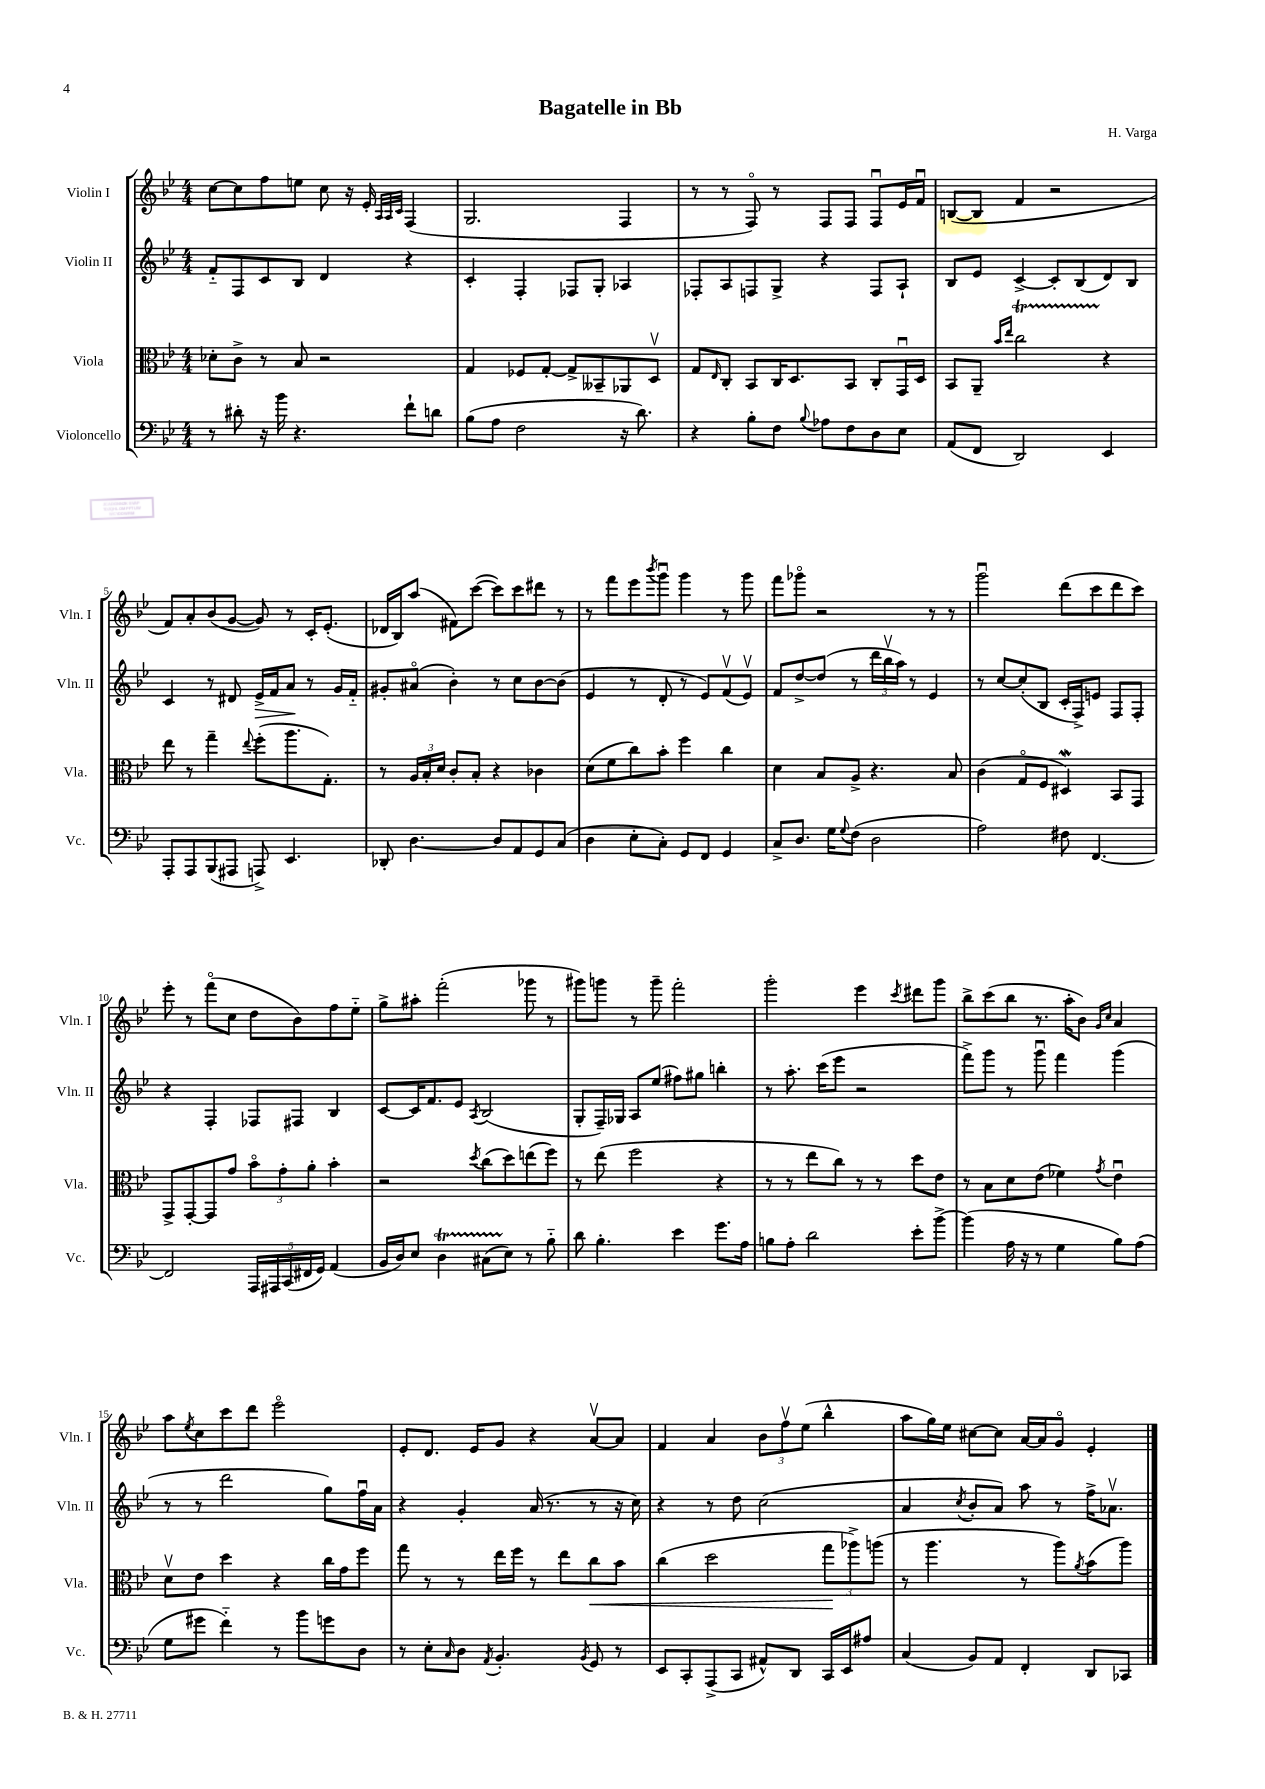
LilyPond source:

\header { title = "Bagatelle in Bb" composer = "H. Varga" }
<<
\new StaffGroup <<
\new Staff = "s0" \with { instrumentName = "Violin I" shortInstrumentName = "Vln. I" } {
    \clef treble \key bes \major \numericTimeSignature \time 4/4
    c''8~ c''8 f''8 e''8 c''8 r16 ees'16-. \grace { a32 a32 c'32 } f4( |
    g2. f4 |
    r8 r8 f8\flageolet) r8 f8 f8 f8\downbow ees'16 f'16\downbow |
    b8~( b8 f'4 r2 |
    f'8) a'8-. bes'8( g'8~ g'8) r8 c'16-. ees'8.-.( |
    des'16 bes16) a''8( fis'8) c'''8~( c'''8) c'''8 dis'''8 r8 |
    r8 f'''8 ees'''8 \acciaccatura { bes'''8 } g'''8\downbow g'''4 r8 g'''8 |
    f'''8 ges'''8\flageolet r2 r8 r8 |
    g'''2\downbow d'''8( c'''8 d'''8 c'''8) |
    ees'''8-. r8 f'''8\flageolet( c''8 d''8 bes'8) f''8 ees''8-_ |
    g''8-> ais''8-. f'''2-.( ges'''8 r8 |
    gis'''8) g'''8 r8 g'''8-- f'''2-. |
    g'''2-. ees'''4 \acciaccatura { c'''8 } dis'''8 g'''8 |
    bes''8-> c'''8( bes''8 r8. a''16-. bes'8) \grace { g'16 c''16 } a'4 |
    a''8 \acciaccatura { ees''8 } c''8 c'''8 d'''8 ees'''2\flageolet |
    ees'8-. d'8. ees'16 g'8 r4 a'8~\upbow a'8 |
    f'4 a'4 \tuplet 3/2 { bes'8 f''8\upbow ees''8( } bes''4-^ |
    a''8 g''16) ees''16 cis''8~ cis''8 a'16~ a'16 g'8\flageolet ees'4-. \bar "|." |
}
\new Staff = "s1" \with { instrumentName = "Violin II" shortInstrumentName = "Vln. II" } {
    \clef treble \key bes \major \numericTimeSignature \time 4/4
    f'8-_ f8 c'8 bes8 d'4 r4 |
    c'4-. f4-. fes8 g8-. aes4 |
    fes8-. a8 f8 g8-> r4 f8 a8-! |
    bes8 ees'8 c'4~-> c'8-. bes8( d'8) bes8 |
    c'4 r8 dis'8 ees'16->\> f'16 a'8\! r8 g'16 f'16-_ |
    gis'8-. ais'8\flageolet( bes'4-.) r8 c''8 bes'8~ bes'8( |
    ees'4 r8 d'8-. r8 ees'8) f'8\upbow( ees'8\upbow) |
    f'8 d''8~-> d''8( r8 \tuplet 3/2 { d'''16 bes''16\upbow a''16) } r8 ees'4 |
    r8 c''8~ c''8-.( bes8 c'16-. f16->) e'8 f8 f8-. |
    r4 f4-. fes8 fis8 bes4 |
    c'8~ c'16 f'8. ees'8 \acciaccatura { a8 } bes2( |
    g8-. f16--) ges16 a8 ees''8( fis''8) gis''8 b''4-. |
    r8 a''8.-. c'''16( ees'''8 r2 |
    f'''8->) g'''8 r8 g'''8\downbow f'''4 g'''4( |
    r8 r8 d'''2 g''8) f''16\downbow a'16 |
    r4 g'4-. a'16( r8. r8 r16 c''16) |
    r4 r8 d''8 c''2( |
    a'4 \acciaccatura { c''8 } bes'8-. a'8) a''8 r8 f''16-> aes'8.\upbow \bar "|." |
}
\new Staff = "s2" \with { instrumentName = "Viola" shortInstrumentName = "Vla." } {
    \clef alto \key bes \major \numericTimeSignature \time 4/4
    des'8-. c'8-> r8 bes8 r2 |
    g4 fes8 g8~-. g8-> beses,8-- aes,8 d8\upbow |
    g8 \grace { ees16 } c8-. bes,8 c16 d8. bes,8 c8-. g,16\downbow d16 |
    bes,8 a,8-- \grace { bes'16 ees''16 } c''2\startTrillSpan r4\stopTrillSpan |
    ees''8 r8 g''4-- \appoggiatura { ees''8 } f''8-.( a''8. g8.-.) |
    r8 \tuplet 3/2 { a16 bes16-. d'16 } c'8-. bes8-. r4 ces'4 |
    d'8( f'8 c''8) bes'8-. f''4 c''4 |
    d'4 bes8 a8-> r4. bes8 |
    c'4( g8\flageolet f8 dis4\mordent) bes,8 g,8 |
    g,8-> g,8~-. g,8 g'8 \tuplet 3/2 { bes'8\flageolet g'8-. a'8-. } bes'4-. |
    r2 \acciaccatura { d''8 } c''8( d''8) e''8( f''8) |
    r8 ees''8( f''2 r4 |
    r8 r8 ees''8 c''8) r8 r8 d''8 ees'8 |
    r8 bes8 d'8 ees'8( fes'4) \acciaccatura { g'8 } ees'4\downbow |
    d'8\upbow ees'8 d''4 r4 c''16 g'16 f''8 |
    g''8 r8 r8 ees''16 f''16 r8 ees''8 c''8\< bes'8 |
    c''4( d''2 \tuplet 3/2 { g''8\! aes''8->) a''8( } |
    r8 a''4. r8 a''8) \acciaccatura { a'8 } bes'8( a''8) \bar "|." |
}
\new Staff = "s3" \with { instrumentName = "Violoncello" shortInstrumentName = "Vc." } {
    \clef bass \key bes \major \numericTimeSignature \time 4/4
    r8 dis'8-. r16 bes'16 r4. f'8-! d'8 |
    bes8( a8 f2 r16 d'8.) |
    r4 bes8-. f8 \appoggiatura { bes8 } aes8 f8 d8 ees8 |
    a,8( f,8 d,2) ees,4 |
    a,,8-. a,,8 bes,,8( ais,,8 a,,8->) ees,4. |
    des,8-. d4.~ d8 a,8 g,8 c8( |
    d4 ees8-. c8-.) g,8 f,8 g,4 |
    c8-> d8. g16 \appoggiatura { g8 } f8( d2 |
    a2) fis8 f,4.~ |
    f,2 \tuplet 5/4 { a,,16 ais,,16 c,16( fis,16 g,16) } a,4( |
    bes,16 d16) ees8 d4\startTrillSpan cis8( ees8\stopTrillSpan) r8 bes8-_ |
    d'8 bes4.-. ees'4 g'8. a16 |
    b8 a8-. d'2 ees'8-. bes'8~-> |
    bes'4( a16 r16 r8 g4 bes8) a8( |
    g8 gis'8 f'4-_) r8 bes'8 g'8 d8 |
    r8 ees8-. \grace { c16 } d8 \acciaccatura { a,8 } bes,4.-. \acciaccatura { bes,8 } g,8 r8 |
    ees,8 c,8-. a,,8->( c,8 ais,8-^) d,8 c,16 ees,16 ais8 |
    c4( bes,8) a,8 f,4-. d,8 ces,8 \bar "|." |
}
>>
>>
